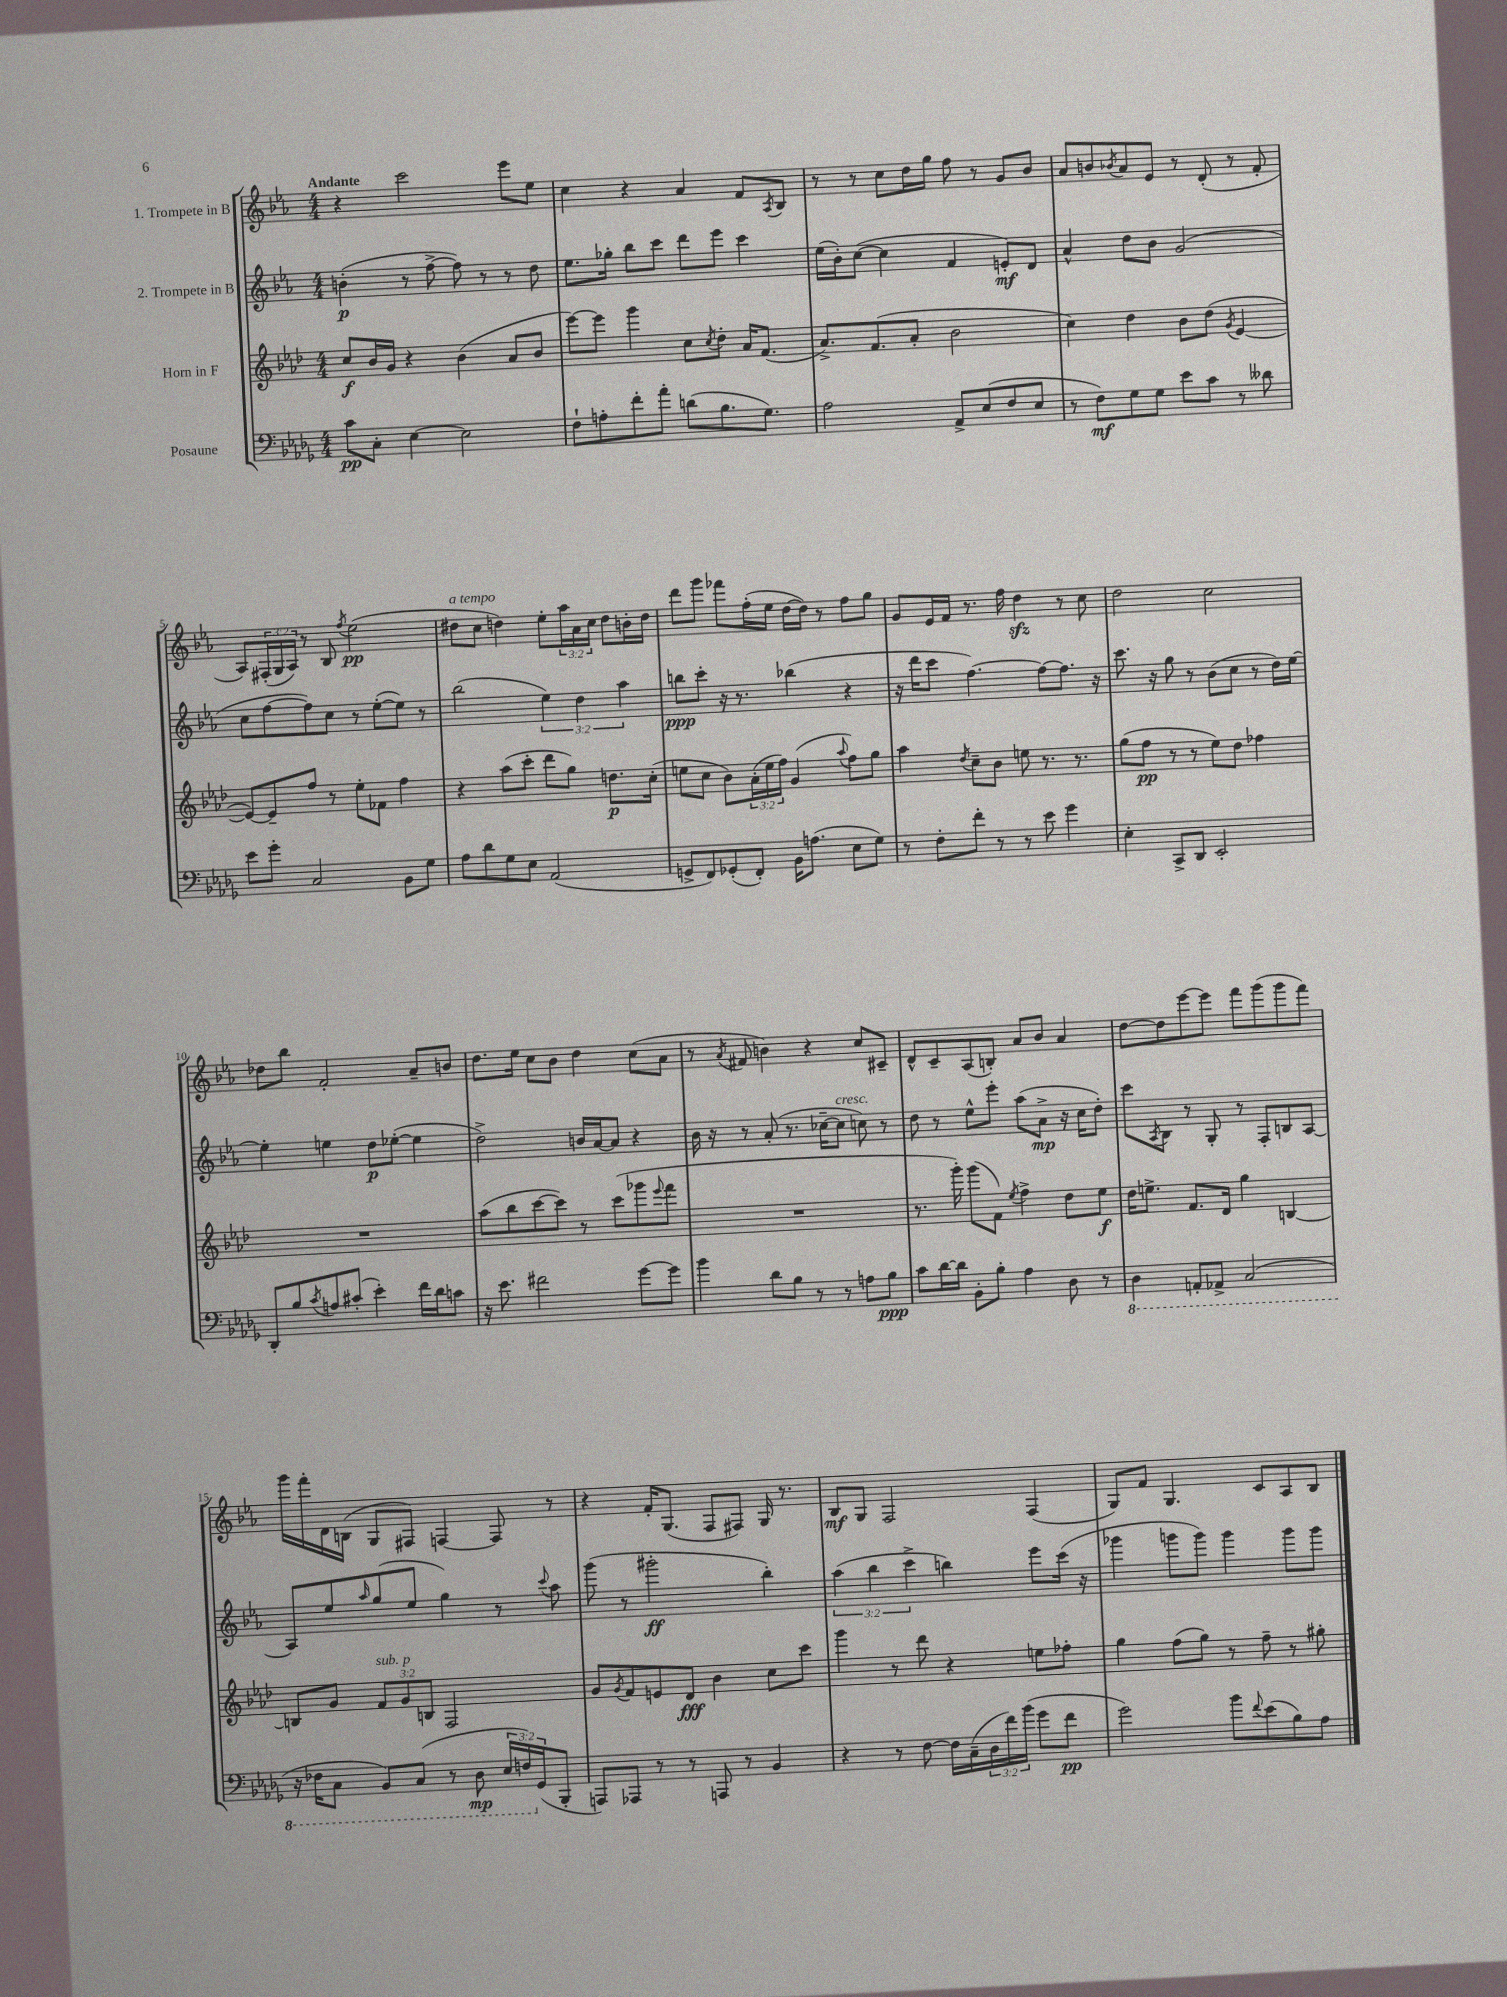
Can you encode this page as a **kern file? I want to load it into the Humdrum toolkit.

**kern	**dynam	**kern	**dynam	**kern	**dynam	**kern	**dynam
*part4	*part4	*part3	*part3	*part2	*part2	*part1	*part1
*staff4	*staff4	*staff3	*staff3	*staff2	*staff2	*staff1	*staff1
*I"Posaune	*	*I"Horn in F	*	*I"2. Trompete in B	*	*I"1. Trompete in B	*
*clefF4	*	*clefG2	*	*clefG2	*	*clefG2	*
*k[b-e-a-d-g-]	*	*k[b-e-a-d-]	*	*k[b-e-a-]	*	*k[b-e-a-]	*
*M4/4	*	*M4/4	*	*M4/4	*	*M4/4	*
=1	=1	=1	=1	=1	=1	=1	=1
!	!	!	!	!	!	!LO:TX:a:B:t=Andante	!
8c\L	pp	8cc/L	f	(4bn'\	p	4r	.
8C'\J	.	16b-/L	.	.	.	.	.
.	.	16g/JJ	.	.	.	.	.
[4E-\	.	4r	.	8r	.	2ccc\	.
.	.	.	.	[8ff^\	.	.	.
2E-\]	.	(4b-\	.	8ff\])	.	.	.
.	.	.	.	8r	.	.	.
.	.	8a-/L	.	8r	.	8eee-\L	.
.	.	8b-/J	.	8dd\	.	8ee-\J	.
=2	=2	=2	=2	=2	=2	=2	=2
8F`\L	.	[8eee-\L)	.	8.ee-\L	.	4cc\	.
8An'\	.	8eee-\J]	.	.	.	.	.
.	.	.	.	16gg-X'\Jk	.	.	.
8f'\	.	4ggg\	.	8bb-\L	.	4r	.
8a-'\J	.	.	.	8ccc\J	.	.	.
(8dn\L	.	8cc\L	.	8ddd\L	.	4a-/	.
.	.	8qcc/	.	.	.	.	.
8.B-\	.	8dd-'\J	.	8eee-\J	.	.	.
.	.	16a-/KL	.	4ccc\	.	8f/L	.
8.G-\J)	.	(8.f/J	.	.	.	.	.
.	.	.	.	.	.	8qA-/	.
.	.	.	.	.	.	8B-/J	.
=3	=3	=3	=3	=3	=3	=3	=3
2A-\	.	8.a-^/L)	.	(16ee-\LL	.	8r	.
.	.	.	.	16b-'\J)	.	.	.
.	.	.	.	([8cc\J	.	8r	.
.	.	(8.f/	.	.	.	.	.
.	.	.	.	4cc\]	.	8cc\L	.
.	.	8a-'/J	.	.	.	16dd\L	.
.	.	.	.	.	.	16gg\JJ	.
8AA-^/L	.	2b-\	.	4f/	.	8ff\	.
(8E-/	.	.	.	.	.	8r	.
8F/	.	.	.	8en'/L)	mf	8g/L	.
8E-/J	.	.	.	8d/J	.	8b-/J	.
=4	=4	=4	=4	=4	=4	=4	=4
8r	.	4cc\)	.	4a-^^/	.	8a-/L	.
8F\L)	mf	.	.	.	.	8bn/	.
.	.	.	.	.	.	8qb-X/	.
8G-\	.	4dd-\	.	8dd\L	.	8a-/	.
8G-\J	.	.	.	8b-\J	.	8e-/J	.
8e-\L	.	8b-\L	.	(2g/	.	8r	.
8c\J	.	(8dd-\J	.	.	.	(8d'/	.
.	.	8qg/	.	.	.	.	.
8r	.	[4e-/	.	.	.	8r	.
8d--X\	.	.	.	.	.	8f'/	.
!!LO:LB:g=z
=5	=5	=5	=5	=5	=5	=5	=5
8e-\L	.	8e-/L_)	.	8cc\L	.	8A-/L)	.
8g-'\J	.	8e-~/]	.	[8ff\	.	(24F#X'/L	.
.	.	.	.	.	.	24G/	.
.	.	.	.	.	.	24A-/JJ)	.
2C/	.	8ff/J	.	8ff\])	.	8r	.
.	.	8r	.	8cc\J	.	8B-/	.
.	.	.	.	.	.	8qff/	.
.	.	8ee-'\L	.	8r	.	(2ee-\	pp
.	.	8f-X\J	.	([8ee-'\L	.	.	.
8BB-\L	.	4ff\	.	8ee-\J])	.	.	.
8G-\J	.	.	.	8r	.	.	.
=6	=6	=6	=6	=6	=6	=6	=6
!	!	!	!	!	!	!LO:TX:a:i:t=a tempo	!
8A-\L	.	4r	.	(2bb-\	.	8dd#X\L	.
8d-\	.	.	.	.	.	8cc\J	.
8G-\	.	(8aa-\L	.	.	.	4ddn\)	.
8E-\J	.	8ccc'\J	.	.	.	.	.
(2AA-/	.	8ddd-\L	.	6ee-\)	.	8ee-'\L	.
.	.	8gg\J)	.	.	.	24aa-\L	.
.	.	.	.	6dd\	.	24a-\	.
.	.	.	.	.	.	24cc\JJ	.
.	.	8.ddn\L	p	.	.	8dd\L	.
.	.	.	.	6aa-\	.	.	.
.	.	.	.	.	.	16bn'\L	.
.	.	(16cc'\Jk	.	.	.	16dd\JJ	.
=7	=7	=7	=7	=7	=7	=7	=7
8GGn^/L	.	8een\L	.	8bbn\L	ppp	8ddd\L	.
8FF/)	.	8cc\J	.	8ccc'\J	.	8ggg\J	.
(8GG-X'/	.	8b-\L)	.	16r	.	8fff-X\L	.
.	.	.	.	8.r	.	.	.
8FF'/J)	.	(24a-'\L	.	.	.	(16ff'\L	.
.	.	24ee\	.	.	.	.	.
.	.	.	.	.	.	16ee-\JJ	.
.	.	24ff\JJ)	.	.	.	.	.
16BB-\KL	.	(4g/	.	(4bb-X\	.	[16dd\LL	.
(8.An\J	.	.	.	.	.	16dd\JJ])	.
.	.	.	.	.	.	8r	.
.	.	8qqaa-/	.	.	.	.	.
8E-\L	.	8ff\L)	.	4r	.	8ff\L	.
8G-\J)	.	8gg\J	.	.	.	8gg\J	.
=8	=8	=8	=8	=8	=8	=8	=8
8r	.	4aa-\	.	16r	.	8g/L	.
.	.	.	.	16ddd\KL	.	.	.
8F'\L	.	.	.	8ccc\J	.	16e-/L	.
.	.	.	.	.	.	16f/JJ	.
.	.	8qdd-/	.	.	.	.	.
8f'\J	.	8cc~\L	.	[4.ff\)	.	8.r	.
8r	.	8b-\J	.	.	.	.	.
.	.	.	.	.	.	16ff\	.
8r	.	8een\	.	.	.	4ddzz\	.
8e-\	.	8.r	.	8ff\L_	.	.	.
4g-\	.	.	.	8.ff\J]	.	8r	.
.	.	8.r	.	.	.	.	.
.	.	.	.	.	.	8cc\	.
.	.	.	.	16r	.	.	.
=9	=9	=9	=9	=9	=9	=9	=9
4E-'\	.	(8gg\L	.	8.ccc\	.	2dd\	.
.	.	8ff\J	pp	.	.	.	.
.	.	.	.	16r	.	.	.
8CC^/L	.	8r	.	8gg\	.	.	.
8DD-/J	.	8r	.	8r	.	.	.
2EE-'/	.	8ee-\L)	.	(8b-\L	.	2cc\	.
.	.	8dd-\J	.	8cc\J	.	.	.
.	.	4ff-X\	.	8r	.	.	.
.	.	.	.	16dd\LL)	.	.	.
.	.	.	.	[16ee-\JJ	.	.	.
!!LO:LB:g=z
=10	=10	=10	=10	=10	=10	=10	=10
8DD-'/L	.	1r	.	4ee-'\]	.	8dd-X\L	.
8B-/	.	.	.	.	.	8bb-\J	.
8qc/	.	.	.	.	.	.	.
8An/	.	.	.	4een\	.	2f'/	.
(8c#X'/J	.	.	.	.	.	.	.
4e-'\)	.	.	.	8dd\L	p	.	.
.	.	.	.	([8ee-X'\J	.	.	.
16f\LL	.	.	.	4ee-\]	.	8a-~/L	.
16d-\J	.	.	.	.	.	.	.
8cn\J	.	.	.	.	.	8bn/J	.
=11	=11	=11	=11	=11	=11	=11	=11
16r	.	(8aa-\L	.	2dd^\)	.	8.dd\L	.
8.e-\	.	.	.	.	.	.	.
.	.	8bb-\	.	.	.	.	.
.	.	.	.	.	.	16ee-\Jk	.
2f#X\	.	[8ccc\	.	.	.	8cc\L	.
.	.	8ccc\J])	.	.	.	8b-\J	.
.	.	8r	.	16bn/LL	.	4dd\	.
.	.	.	.	[16a-/J	.	.	.
.	.	(8ccc\L	.	8a-/J]	.	.	.
[8g-\L	.	8ggg-X\	.	4r	.	(8cc\L	.
.	.	8qqeee-/	.	.	.	.	.
8g-\J]	.	8fff\J	.	.	.	8a-\J	.
=12	=12	=12	=12	=12	=12	=12	=12
4b-\	.	1r	.	16b-\	.	8r	.
.	.	.	.	16r	.	.	.
.	.	.	.	.	.	8qa-/	.
.	.	.	.	8r	.	8f#X/	.
8d-\L	.	.	.	(8a-'/	.	4bn\)	.
8B-\J	.	.	.	8.r	.	.	.
8r	.	.	.	.	.	4r	.
.	.	.	.	[16cc-X~\KL	.	.	.
!	!	!	!	!LO:TX:a:i:t=cresc.	!	!	!
8r	.	.	.	8cc-\J]	.	.	.
8An\L	.	.	.	8ccn\)	.	8cc/L	.
8B-\J	ppp	.	.	8r	.	8c#X~/J	.
=13	=13	=13	=13	=13	=13	=13	=13
8c\L	.	8.r	.	8dd\	.	8d^^/L	.
[16d-\L	.	.	.	8r	.	8c~/	.
16d-\JJ]	.	16ggg'\)	.	.	.	.	.
8BB-'\L	.	(8ggg\L	.	8ee-^^\L	.	(8A-/	.
8B-'\J	.	8f\J)	.	8eee-'\J	.	8Bn'/J)	.
.	.	8qee-/	.	.	.	.	.
4A-\	.	4ff^\	.	(8aa-\L	.	8a-/L	.
.	.	.	.	8a-^\J	mp	8b-/J	.
8D-\	.	8dd-\L	.	16r	.	4a-/	.
.	.	.	.	16cc\KL	.	.	.
8r	.	8ee-\J	f	8dd'\J)	.	.	.
=14	=14	=14	=14	=14	=14	=14	=14
*8ba	*	*	*	*	*	*	*
4DD-\	.	16dd-\KL	.	8ccc\L	.	[8dd\L	.
.	.	8.een^\J	.	.	.	.	.
.	.	.	.	8qA-/	.	.	.
.	.	.	.	8B-\J	.	8dd\]	.
8AAAn'/L	.	8.f/L	.	8r	.	[8eee-\	.
8AAA-X^/J	.	.	.	8G'/	.	8eee-\J]	.
.	.	16d-/Jk	.	.	.	.	.
(2CC/	.	4gg\	.	8r	.	8fff\L	.
.	.	.	.	8F'/L	.	(8ggg\	.
.	.	[4Bn/	.	8Bn/	.	8ggg\	.
.	.	.	.	[8A-/J	.	8fff\J)	.
!!LO:LB:g=z
=15	=15	=15	=15	=15	=15	=15	=15
16r	.	8Bn/L]	.	8A-/L]	.	16ggg\LL	.
16FF-X\KL	.	.	.	.	.	16fff'\	.
8CC\J	.	8g/J	.	8ee-/	.	16d\	.
.	.	.	.	.	.	(16Bn\JJ	.
.	.	.	.	16qqaa-/	.	.	.
!	!	!LO:TX:a:i:t=sub. p	!	!	!	!	!
8BBB-/L)	.	12f/L	.	(8gg/	.	8G/L	.
.	.	12g/	.	.	.	.	.
(8CC/J	.	.	.	8ee-/J	.	8F#X/J)	.
.	.	12Bn/J	.	.	.	.	.
8r	.	2F/	.	4gg\)	.	[4Fn/	.
8DD-\	mp	.	.	.	.	.	.
24EE-/LL	.	.	.	8r	.	8F/]	.
24FFn/)	.	.	.	.	.	.	.
*X8ba	*	*	*	*	*	*	*
(24GG-/J	.	.	.	.	.	.	.
.	.	.	.	8qqccc/	.	.	.
8BBB-'/J	.	.	.	8aa-\	.	8r	.
=16	=16	=16	=16	=16	=16	=16	=16
8AAAn/L)	.	8g/L	.	(8ggg\	.	4r	.
.	.	8qg/	.	.	.	.	.
8AAA-X/J	.	8f/	.	8r	.	.	.
8r	.	8en/	.	2ggg#X'\	ff	16f'/KL	.
.	.	.	.	.	.	(8.G/J	.
8r	.	8d-/J	fff	.	.	.	.
8AAAn/	.	4b-\	.	.	.	8F/L	.
8r	.	.	.	.	.	8F#X/J)	.
4BB-/	.	8cc\L	.	4bb-'\)	.	16G/	.
.	.	.	.	.	.	8.r	.
.	.	8ccc\J	.	.	.	.	.
=17	=17	=17	=17	=17	=17	=17	=17
4r	.	4ggg\	.	(6aa-\	.	8B-/L	mf
.	.	.	.	.	.	8G/J	.
.	.	.	.	6bb-\	.	.	.
8r	.	8r	.	.	.	2F/	.
.	.	.	.	6ccc^\	.	.	.
[8F\	.	8ddd-\	.	.	.	.	.
16F\LL]	.	4r	.	4bbn\)	.	.	.
(16C~\	.	.	.	.	.	.	.
24D-\	.	.	.	.	.	.	.
24f\)	.	.	.	.	.	.	.
(24b-\JJ	.	.	.	.	.	.	.
8g-\L	.	8een\L	.	8eee-\L	.	(4F/	.
8f\J	pp	8ff-X'\J	.	(16ccc\Jk	.	.	.
.	.	.	.	16r	.	.	.
=18	=18	=18	=18	=18	=18	=18	=18
2g-\)	.	4gg\	.	4ggg-X\	.	8G/L)	.
.	.	.	.	.	.	8f/J	.
.	.	(8ff\L	.	8gggn\L	.	4.G/	.
.	.	8gg\J)	.	8ggg\J)	.	.	.
8b-\L	.	8r	.	4ggg\	.	.	.
8qqf/	.	.	.	.	.	.	.
(8e-\	.	8ff~\	.	.	.	8c/L	.
8B-\)	.	8r	.	8ggg\L	.	8A-/	.
8A-\J	.	8gg#X'\	.	8ggg\J	.	8B-/J	.
==	==	==	==	==	==	==	==
*-	*-	*-	*-	*-	*-	*-	*-
